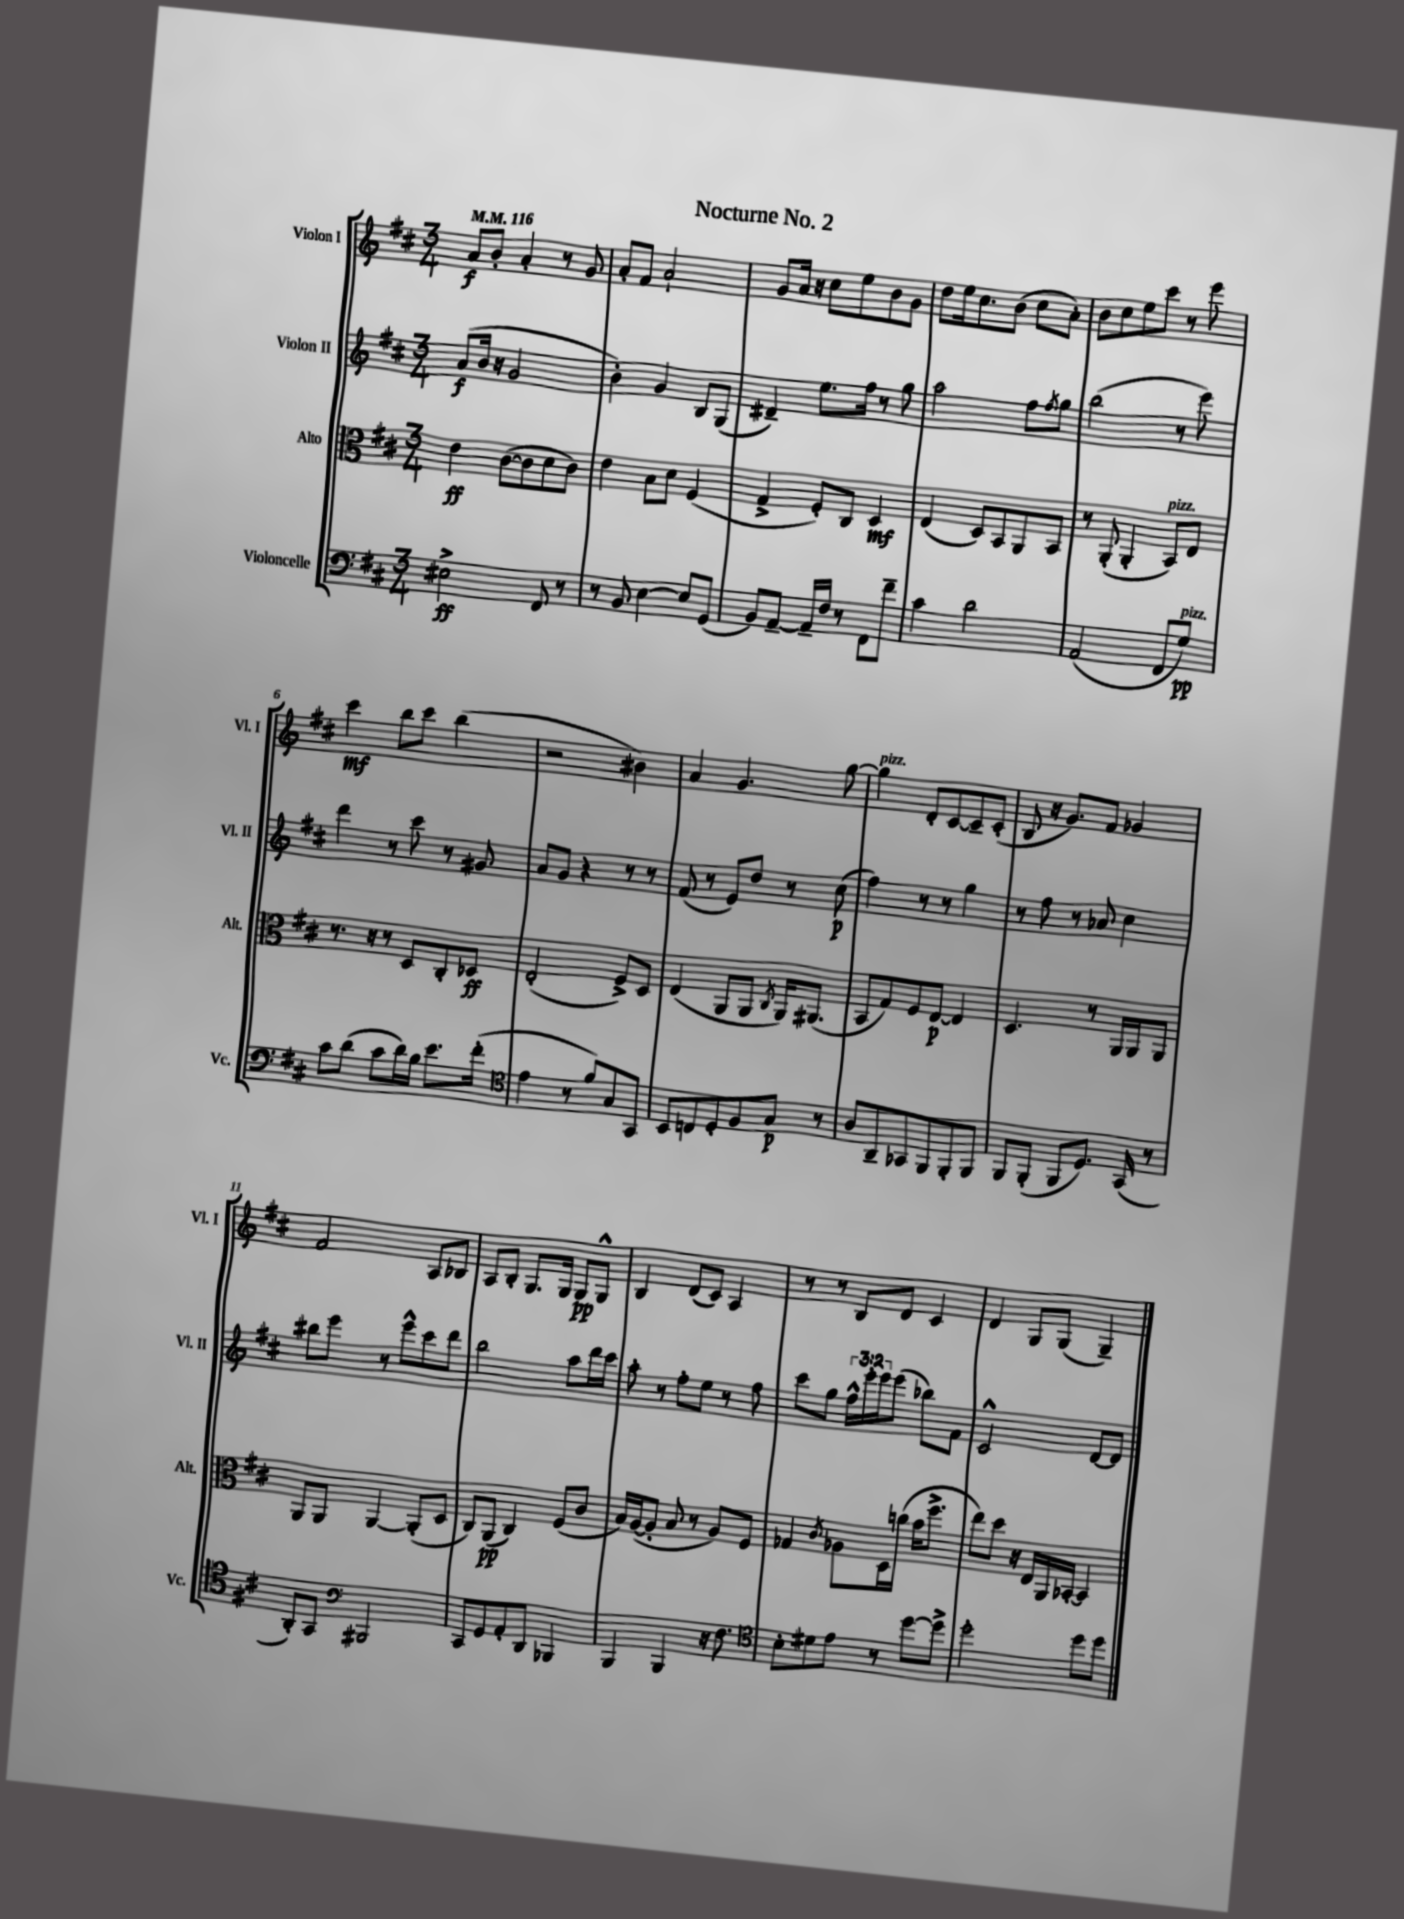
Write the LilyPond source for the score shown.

\header { title = "Nocturne No. 2" }
<<
\new StaffGroup <<
\new Staff = "s0" \with { instrumentName = "Violon I" shortInstrumentName = "Vl. I" } {
    \clef treble \key d \major \numericTimeSignature \time 3/4 \tempo 4 = 116
    a'8\f b'8-. a'4-. r8 g'8 |
    a'8-. fis'8 a'2-! |
    g'8 a'16 r16 cis''8 e''8 b'8 g'8 |
    d''8 e''16 cis''8. b'8( cis''8 a'8-.) |
    b'8 cis''8 e''8 cis'''8 r8 e'''8 |
    cis'''4\mf b''8 cis'''8 b''4( |
    r2 bis'4) |
    a'4 g'4. g''8~ |
    g''4^\markup { \italic "pizz." } d'8-. cis'8~ cis'8-- cis'8-.( |
    b8 r16 g'8.) fis'8 ges'4 |
    fis'2 a8 bes8 |
    a8 b8-. g8. g16 g8\pp g8-^ |
    b4 d'8( cis'8) a4 |
    r8 r8 b8 d'8 cis'4 |
    d'4 g8 g8( g4--) \bar "|." |
}
\new Staff = "s1" \with { instrumentName = "Violon II" shortInstrumentName = "Vl. II" } {
    \clef treble \key d \major \numericTimeSignature \time 3/4 \override Staff.TupletNumber.text = #tuplet-number::calc-fraction-text
    a'8\f( b'16 r16 g'2 |
    b'4-.) g'4 b8 g8( |
    dis'4--) e''8. fis''16 r8 g''8 |
    a''2 fis''8 \acciaccatura { fis''8 } g''8 |
    b''2( r8 e'''8) |
    d'''4 r8 cis'''8 r8 gis'8 |
    a'8 g'8 r4 r8 r8 |
    fis'8( r8 e'8) d''8 r8 cis''8\p( |
    fis''4) r8 r8 g''4 |
    r8 fis''8 r8 aes'8 cis''4 |
    bis''8 e'''8 r8 e'''8-^ cis'''8 d'''8 |
    b''2 a''8 d'''16 cis'''16 |
    a''8-. r8 fis''8-. e''8 r8 fis''8 |
    cis'''8 g''8 \tuplet 3/2 { fis''16-^ e'''16-. e'''16 } e'''8( bes''8) fis'8 |
    cis'2-^ d'8~ d'8 \bar "|." |
}
\new Staff = "s2" \with { instrumentName = "Alto" shortInstrumentName = "Alt." } {
    \clef alto \key d \major \numericTimeSignature \time 3/4
    e'4\ff cis'8~( cis'8 d'8 cis'8) |
    e'4 b8 d'8 fis4( |
    g4-> fis8-.) cis8 d4\mf |
    e4( d8) b,8 a,8 b,8 |
    r8 a,8-.( a,4-. b,8^\markup { \italic "pizz." }) e8 |
    r8. r16 r8 d8 cis8-. des8\ff |
    e2-.( fis8->) d8 |
    e4( a,8 a,8 \acciaccatura { cis8 } a,16) ais,8.( |
    b,8 g8) fis8 e8~\p e4 |
    d4. r8 a,16 a,16 a,8 |
    a,8 a,8 a,4~ a,8-.( d8 |
    cis8) a,8\pp( cis4) fis8( cis'8 |
    b16) a16~( a8-. b8 r8 a8) fis8 |
    ges4 \acciaccatura { cis'8 } aes8 d16 c''16( b'16 fis''8.-> |
    e''8) d''8 r16 e16 a,16 bes,16~-. bes,4 \bar "|." |
}
\new Staff = "s3" \with { instrumentName = "Violoncelle" shortInstrumentName = "Vc." } {
    \clef bass \key d \major \numericTimeSignature \time 3/4
    eis2->\ff fis,8 r8 |
    r8 b,8 e4~ e8 g,8( |
    b,8) a,8~-- a,16-- fis16 r8 fis,8 fis'8-- |
    cis'4 d'2 |
    a,2( fis,8 g8\pp^\markup { \italic "pizz." }) |
    cis'8 d'8( cis'8 d'16) b16 e'8. fis'16-.( |
    \clef tenor e'4 r8 fis'8) g8 g,8 |
    b,8 c8 d8-. fis8 g8\p r8 |
    a8 a,8-- ges,8 fis,8 fis,8-. fis,8 |
    fis,8 fis,8-.( fis,8 d8.) g,16( r8 |
    a,8-.) g,8 \clef bass bis,,2 |
    cis,8 g,8 a,8-. d,8 bes,,4 |
    b,,4 b,,4 r16 fis8. |
    \clef tenor b8-. dis'8 e'8 r8 d''8~ d''8-> |
    d''2-. d''8 d''8 \bar "|." |
}
>>
>>
